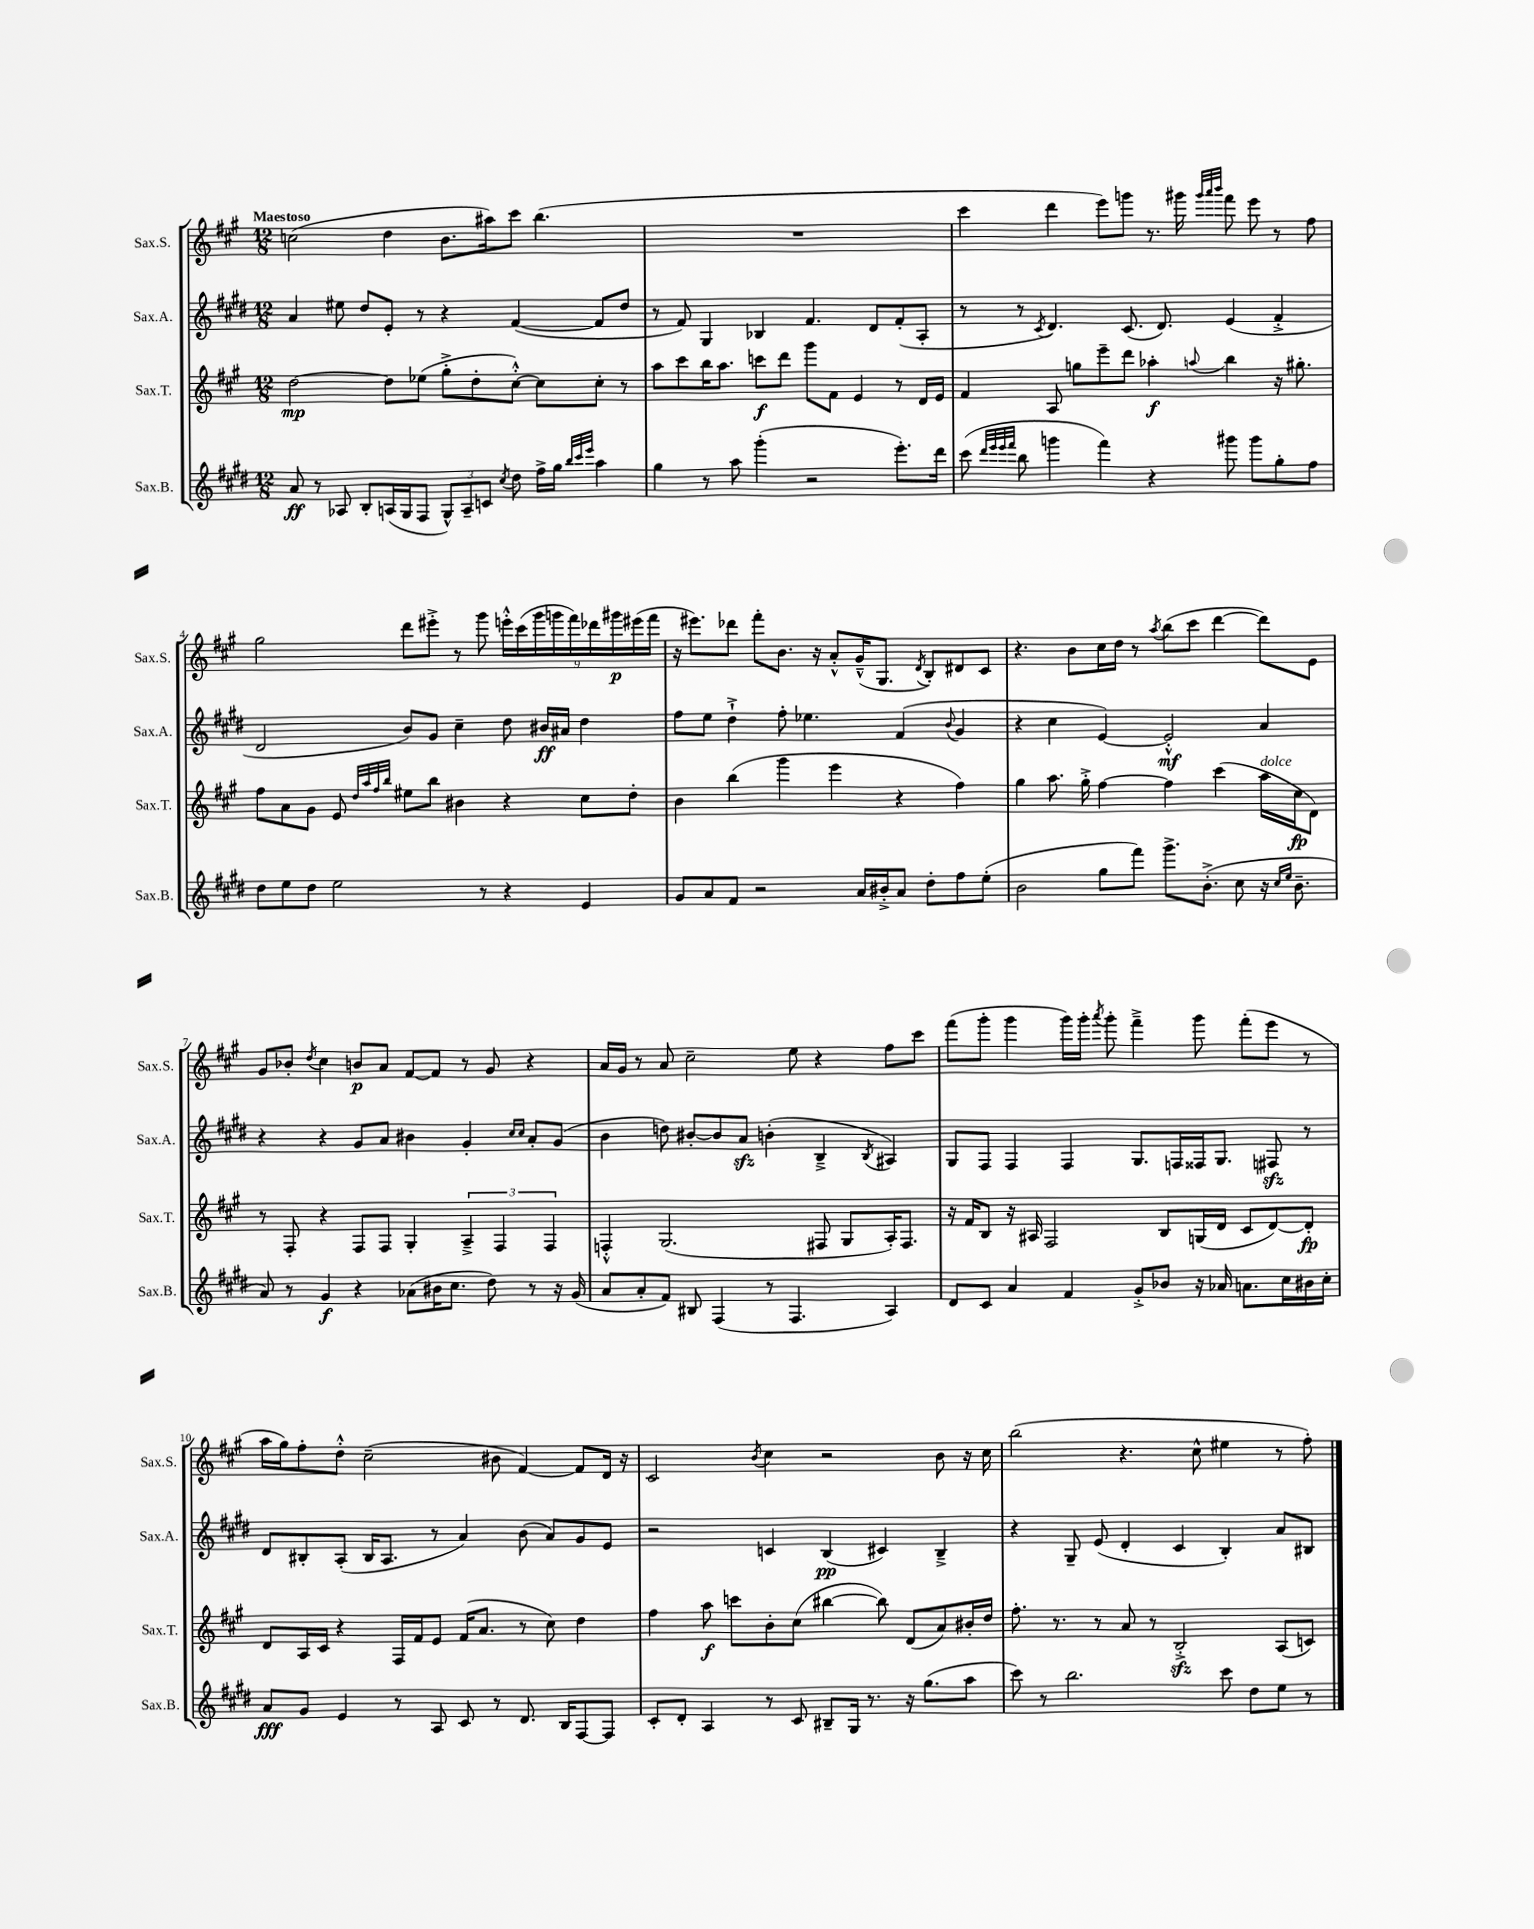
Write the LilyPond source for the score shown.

<<
\new StaffGroup <<
\new Staff = "s0" \with { instrumentName = "Sax.S." shortInstrumentName = "Sax.S." } {
    \clef treble \key a \major \numericTimeSignature \time 12/8 \tempo "Maestoso"
    \autoBeamOff c''2( d''4 b'8.[ ais''16) cis'''8] b''4.( |
    R1. |
    cis'''4 d'''4 e'''8[) g'''8] r8. gis'''16 \grace { gis'''32[ a'''32 b'''32] } fis'''8 e'''8 r8 fis''8 |
    gis''2 d'''8[ eis'''8]-.-> r8 gis'''8 \tuplet 9/8 { e'''16[-.-^ cis'''16( gis'''16 g'''16 fis'''16) des'''16 gis'''16\p eis'''16( fis'''16] } |
    r16 eis'''8.[) des'''8] fis'''8[-. b'8.] r16 a'8[-.-^ gis'16---^( gis8.] \acciaccatura { d'8 } b8[-.) dis'8 cis'8] |
    r4. b'8[ cis''16 d''16] r8 \acciaccatura { a''8 } b''8[( cis'''8] d'''4~ d'''8[) e'8] |
    gis'8[ bes'8]-. \acciaccatura { d''8 } cis''4 b'8[\p a'8] fis'8[~ fis'8] r8 gis'8 r4 |
    a'16[ gis'16] r8 a'8 cis''2-- e''8 r4 fis''8[ cis'''8] |
    fis'''8[( gis'''8]-. gis'''4 gis'''16[) gis'''16]-. \acciaccatura { a'''8 } gis'''8-. fis'''4---> gis'''8 fis'''8[-.( e'''8] r8 |
    a''16[ gis''16) fis''8-. d''8]-.-^ cis''2--( bis'8 fis'4~) fis'8[ d'16] r16 |
    cis'2 \acciaccatura { b'8 } cis''4 r2 b'8 r16 cis''16 |
    b''2( r4. cis''8-^ eis''4 r8 fis''8-.) \bar "|." |
}
\new Staff = "s1" \with { instrumentName = "Sax.A." shortInstrumentName = "Sax.A." } {
    \clef treble \key e \major \numericTimeSignature \time 12/8
    \autoBeamOff a'4 eis''8 dis''8[ e'8]-. r8 r4 fis'4~( fis'8[ dis''8] |
    r8 fis'8) gis4 bes4 fis'4. dis'8[ fis'8-.( a8]-. |
    r8 r8 \acciaccatura { cis'8 } dis'4.) cis'8.( dis'8.) e'4( fis'4-.-> |
    dis'2 b'8[) gis'8] cis''4-- dis''8 bis'16[\ff ais'16] dis''4 |
    fis''8[ e''8] dis''4-!-> fis''8-. ees''4. fis'4( \appoggiatura { b'8 } gis'4 |
    r4 cis''4 e'4~) e'2-.-^\mf a'4 |
    r4 r4 gis'8[ a'8] bis'4 gis'4-. \grace { cis''16[ cis''16] } a'8[-. gis'8]( |
    b'4 d''8) bis'8[~-. bis'8 a'8]\sfz b'4-.( b4---> \acciaccatura { b8 } ais4) |
    gis8[ fis8] fis4 fis4 gis8.[ f16 fisis16 gis8.] fis8\sfz r8 |
    dis'8[ bis8-. a8]-.( bis16[ a8.] r8 a'4) b'8( a'8[) gis'8 e'8] |
    r2 c'4 b4\pp( cis'4) b4---> |
    r4 gis8-- e'8( dis'4-. cis'4 b4-.) a'8[ bis8] \bar "|." |
}
\new Staff = "s2" \with { instrumentName = "Sax.T." shortInstrumentName = "Sax.T." } {
    \clef treble \key a \major \numericTimeSignature \time 12/8
    \autoBeamOff d''2~\mp d''8[ ees''8]( gis''8[-.-> d''8-. cis''8]~-.-^) cis''8[ cis''8]-. r8 |
    a''8[ cis'''8 b''16 a''8.] c'''8[\f d'''8] gis'''8[ fis'8] e'4 r8 d'16[ e'16] |
    fis'4 a8 g''8[ e'''8-- d'''8] aes''4-.\f \appoggiatura { a''8 } b''4 r16 gis''8.-. |
    fis''8[ a'8 gis'8] e'8 \grace { d''32[ a''32 fis''32 b''32] } eis''8[ b''8] bis'4 r4 cis''8[ d''8]-. |
    b'4 b''4( gis'''4 e'''4 r4 fis''4) |
    gis''4 a''8. gis''16-.-> fis''4~ fis''4 cis'''4( a''16[^\markup { \italic "dolce" } cis''16\fp d'8]) |
    r8 fis8-. r4 fis8[ fis8] gis4-. \tuplet 3/2 { a4---> fis4 fis4 } |
    f4-.-^ gis2.( fis8 gis8[ a16-.) fis8.] |
    r16 fis'16[ b8] r16 ais16 fis2 b8[ g16( d'16] cis'8[ d'8~) d'8]-.\fp |
    d'8[ a16 cis'16] r4 fis16[ fis'16 e'8] fis'16[( a'8.] r8 cis''8) d''4 |
    fis''4 a''8\f c'''8[ b'8-. cis''8]( bis''4~ bis''8) d'8[( a'8) bis'16-. d''16] |
    fis''8.-. r8. r8 a'8 r8 b2-.->\sfz a8[( c'8]) \bar "|." |
}
\new Staff = "s3" \with { instrumentName = "Sax.B." shortInstrumentName = "Sax.B." } {
    \clef treble \key e \major \numericTimeSignature \time 12/8
    \autoBeamOff a'8\ff r8 aes8 b8[-. a16( gis16 fis8] \tuplet 3/2 { gis8[-^) a8-- c'8] } \acciaccatura { cis''8 } dis''8 fis''16[-> gis''16] \grace { b''32[ cis'''32 e'''32] } a''4 |
    gis''4 r8 a''8 gis'''4-.( r2 e'''8.[-.) dis'''16] |
    cis'''8( \grace { dis'''32[ e'''32 e'''32 fis'''32] } b''8 g'''4 fis'''4) r4 gis'''8 gis'''8[ gis''8-. fis''8] |
    dis''8[ e''8 dis''8] e''2 r8 r4 e'4 |
    gis'8[ a'8 fis'8] r2 a'16[ bis'16-.-> a'8] dis''8[-. fis''8 e''8]-.( |
    b'2 gis''8[ fis'''8]) gis'''8.[-> b'8.]-.->( cis''8 r16 \grace { cis''16[ e''16] } b'8.-- |
    a'8) r8 gis'4\f r4 aes'8[( bis'16 cis''8.] dis''8) r8 r16 gis'16( |
    a'8[ a'8-. fis'8]) bis8 fis4( r8 fis4. a4) |
    dis'8[ cis'8] a'4 fis'4 gis'8[-.-> bes'8] r16 aes'16 a'8.[ cis''16 bis'16 cis''16]-. |
    a'8[\fff gis'8] e'4 r8 a8 cis'8 r8 dis'8. b16[ fis8~ fis8] |
    cis'8[-. dis'8]-. a4 r8 cis'8 bis8[-- gis16] r8. r16 gis''8.[( a''8] |
    cis'''8) r8 b''2. cis'''8 dis''8[ e''8] r8 \bar "|." |
}
>>
>>
